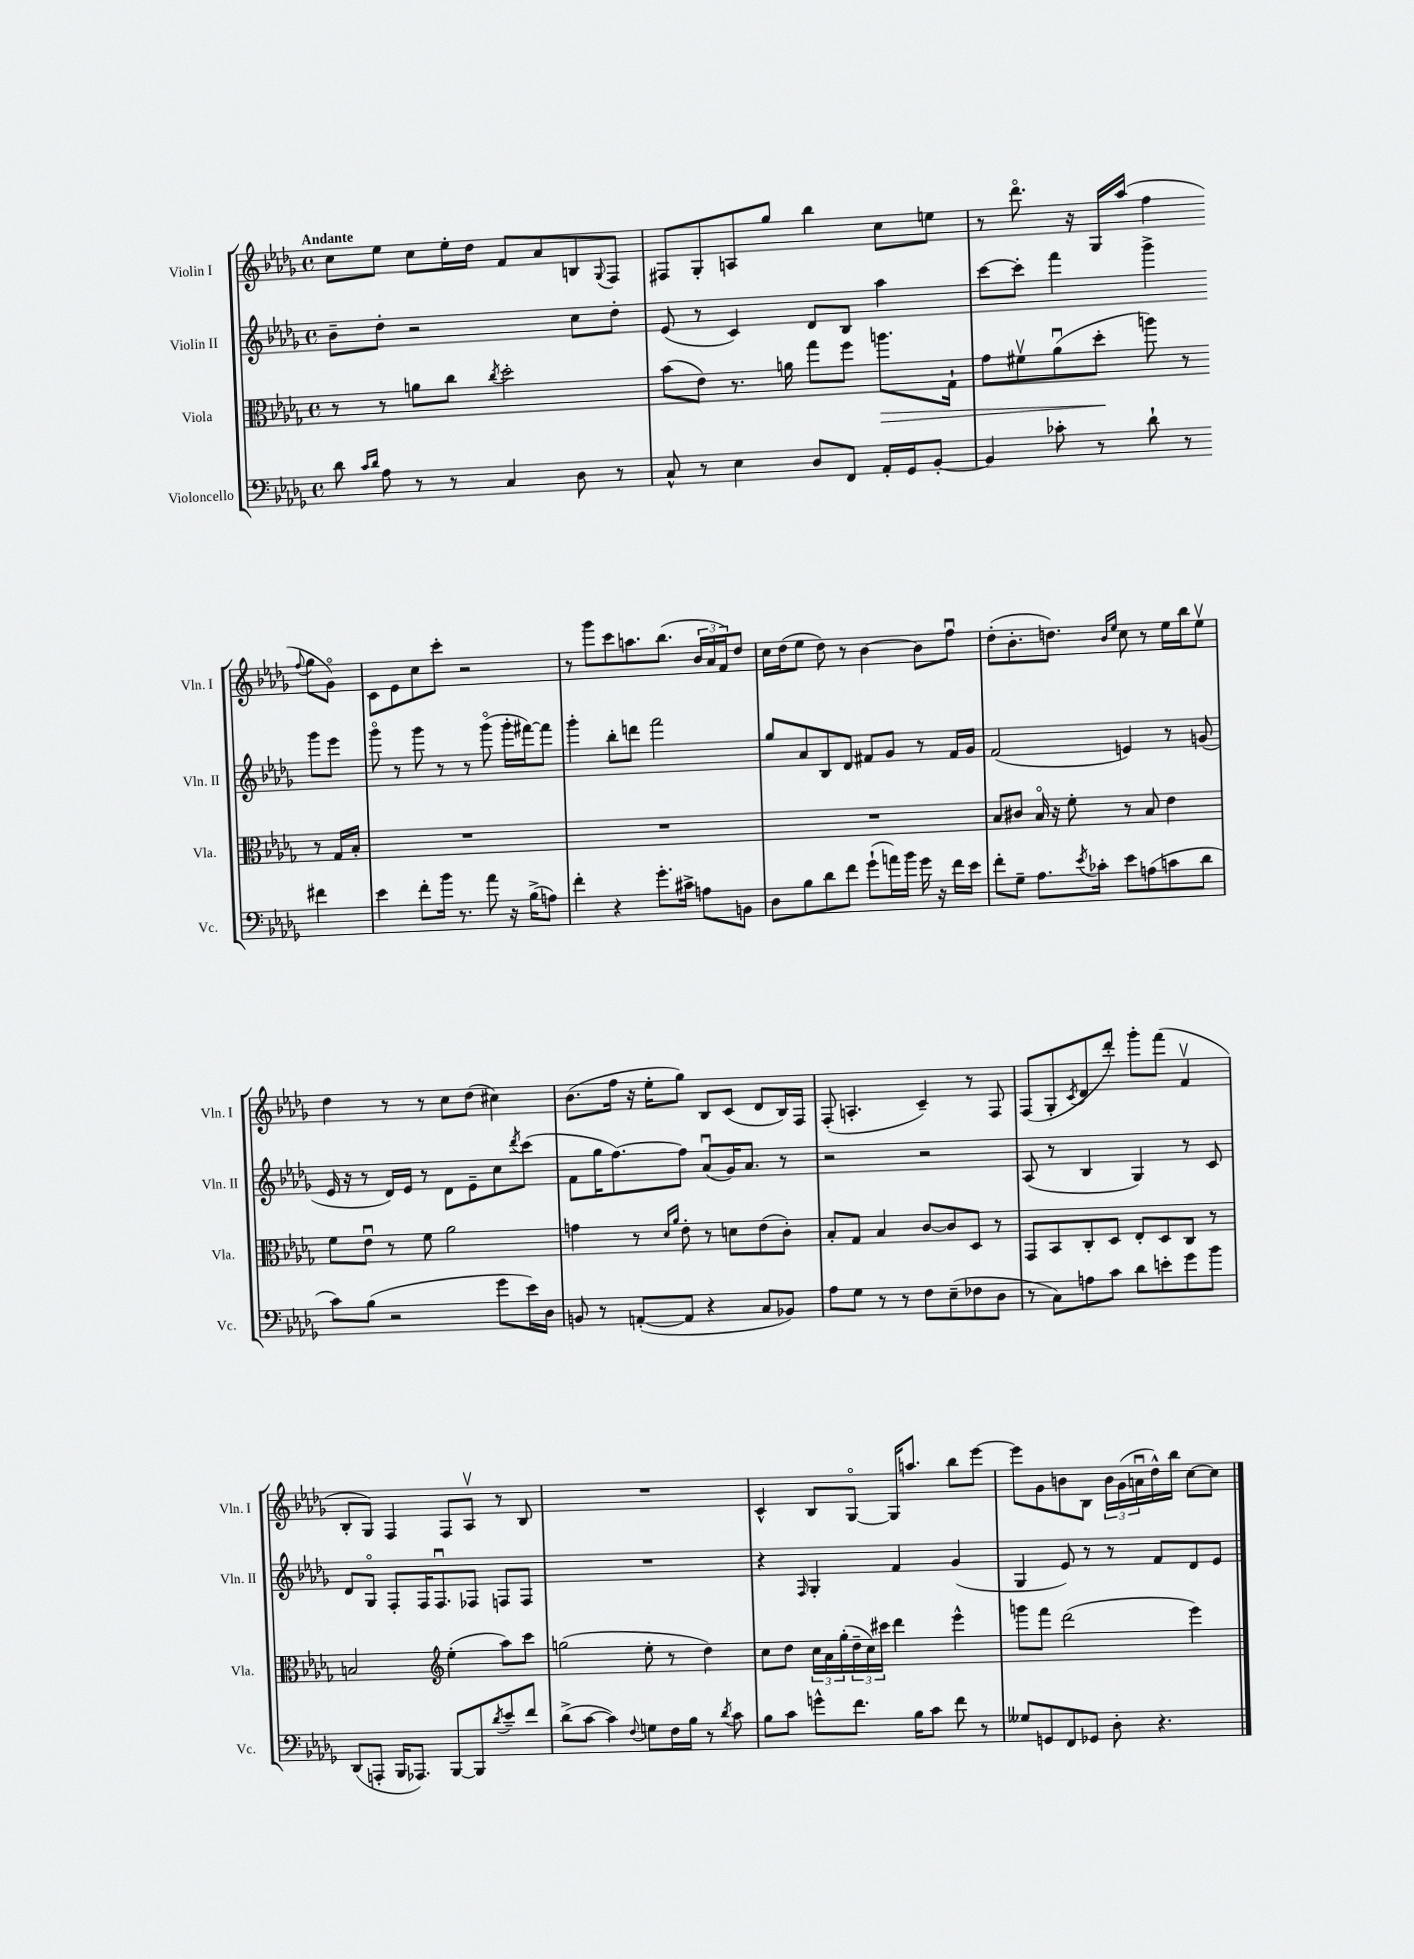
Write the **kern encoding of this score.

**kern	**kern	**kern	**kern
*staff4	*staff3	*staff2	*staff1
*clefF4	*clefC3	*clefG2	*clefG2
*k[b-e-a-d-g-]	*k[b-e-a-d-g-]	*k[b-e-a-d-g-]	*k[b-e-a-d-g-]
*M4/4	*M4/4	*M4/4	*M4/4
*met(c)	*met(c)	*met(c)	*met(c)
8d-	8r	8b-~	8cc
16qqc	.	.	.
16qqd-	.	.	.
8A-	8r	8dd-'	8ee-
8r	8a	2r	8cc
8r	8cc	.	16ee-'
.	.	.	16dd-
.	8qcc	.	.
4C	2dd-'	.	8f
.	.	.	8a-
8D-	.	8cc	8B
.	.	.	8qqG-
8r	.	8dd-'	8F
=	=	=	=
8C^^	(8b-	(8e-	8F#
8r	8e-)	8r	8G-'
4E-	8.r	4c)	8A
.	.	.	8gg-
.	16a	.	.
8D-	8gg-	8d-	4bb-
8FF	8ff	8B-	.
16AA-'	8.aa	4aa-	8cc
16GG-	.	.	.
[8BB-'	.	.	8ee
.	16G-`	.	.
=	=	=	=
4BB-]	8g-	[8ccc	8r
.	8f#v	8ccc']	8.ddd-o
8c-'	(8a-u	4fff	.
.	.	.	16r
8r	8dd-'	.	16G-
.	.	.	(16aa-
8d-`	8aa)	4ggg-^	4ff
8r	8r	.	.
.	.	.	8qqff
4f#	8r	8ggg-	8gg-
.	16G-	8eee-	8g-o)
.	16B-'	.	.
=	=	=	=
4e-	1r	8ggg-o	8c
.	.	8r	8e-
8f'	.	8ggg-	8cc
16b-	.	8r	8ccc'
8.r	.	.	.
.	.	8r	2r
8a-	.	(8ggg-o	.
16r	.	16ggg-'	.
(16B-^	.	[16fff#)	.
8A)	.	8fff#]	.
=	=	=	=
4f'	1r	4ggg-'	8r
.	.	.	8ggg-
4r	.	8bb-'	8ccc
.	.	8ddd	8.aa
8.g-'	.	2fff	.
.	.	.	(8.bb-
16c#^	.	.	.
8A	.	.	24b-
.	.	.	24a-
.	.	.	24f)
8BB	.	.	8dd-
=	=	=	=
8D-	1r	8gg-	16cc
.	.	.	(16dd-
8B-	.	8a-	8ee-
8d-	.	8B-	8dd-)
8f	.	8d-	8r
(8g-`	.	8f#	[4b-
16a)	.	8g-	.
16b-	.	.	.
16g-	.	8r	8b-]
16r	.	.	.
16f	.	16f#	8ffu
16e-	.	16g-	.
=	=	=	=
8f'	8B-	(2f	(8dd-'
8G-~	8c#	.	8.b-'
8.A-	16B-o	.	.
.	16r	.	8.dd)
.	8f'	.	.
8qe-	.	.	.
16c-'	.	.	.
.	.	.	16qqb-
.	.	.	16qqee-
8e-	8r	4e)	8cc
(8A	8B-	.	8r
8c	4e-	8r	16ee-
.	.	.	16bb-
8d-	.	(8g	8ee-v
=	=	=	=
8c)	8f	16e-	4dd-
.	.	16r	.
(8B-	8e-u	8r	.
2r	8r	16d-)	8r
.	.	16e-	.
.	8f	8r	8r
.	2a-	8d-	8cc
.	.	8e-~	(8dd-
8g-	.	8cc	4cc#)
.	.	8qddd-	.
16e-)	.	(8ccc	.
16D-	.	.	.
=	=	=	=
8BB	4g	8f	(8.b-
8r	.	16gg-	.
.	.	[8.ff)	16ff
([8AA'	8r	.	16r
.	.	.	16ee-'
.	16qqd-	.	.
.	16qqa-	.	.
8AA]	8e-'	8ff]	8gg-)
4r	8r	(8a-u	8B-
.	8d	16g-)	(8c
.	.	8.a-	.
8C	(8e-	.	8d-
8BB-)	8c')	8r	16B-)
.	.	.	16F
=	=	=	=
8A-	8B-'	2r	(8F'
8G-	8G-	.	4.A'
8r	4B-	.	.
8r	.	.	.
8F	[8c	2r	4c~)
(8E-~	8c]	.	.
8F-	8D-	.	8r
8D-	8r	.	8F
=	=	=	=
8r	8GG-	(8A-	(8F
8C)	8BB-	8r	8G-'
.	.	.	8qc
8A	8C'	4B-	8d-
8c	8D-	.	8ddd-')
8d-	8E-'	4G-)	8ggg-'
8e'	8D-	.	(8fff
8g-	8C	8r	4fv
8b-	8r	8c	.
=	=	=	=
(8DD-	2B	8d-	8B-'
8AAA'	.	8G-o	8G-)
16BBB-	.	8F'	4F
8.AAA-)	.	.	.
.	.	16F	.
.	.	8.Fu	.
*	*clefG2	*	*
[8BBB-	(4ee-'	.	8F
8BBB-]	.	8F-	8A-v
8qd-	.	.	.
8e-~	8aa-)	8F	8r
8f	8ccc	8F	8B-
=	=	=	=
(8d-^	(2gg	1r	1r
[8c	.	.	.
4c])	.	.	.
8qqF	.	.	.
8G	8ee-'	.	.
16F	8r	.	.
16B-	.	.	.
8r	4dd-)	.	.
8qd-	.	.	.
8c	.	.	.
=	=	=	=
8B-	8cc	4r	4c^^
8c	8dd-	.	.
.	.	16qqF	.
8g^^	24cc	4G-'	8B-
.	24a-	.	.
.	(24gg-'	.	.
8.f	24dd-~	.	[8G-o
.	24cc)	.	.
.	24ccc#	.	.
.	4ddd-	4f	16G-]
16B-	.	.	8.aa
8c	.	.	.
8f	4eee-^^	(4g-	8bb-
8r	.	.	[8eee-
=	=	=	=
8G--	8ggg	4G-	8eee-]
8GG	8fff	.	8g-
8FF	(2ddd-	8e-)	8b
8GG-	.	8r	8B-
8D-'	.	8r	24b
.	.	.	(24g-
.	.	.	24au
4.r	.	8f	16dd-^^)
.	.	.	16bb-
.	4eee-)	8d-	[8cc
.	.	8e-	8cc]
==	==	==	==
*-	*-	*-	*-
